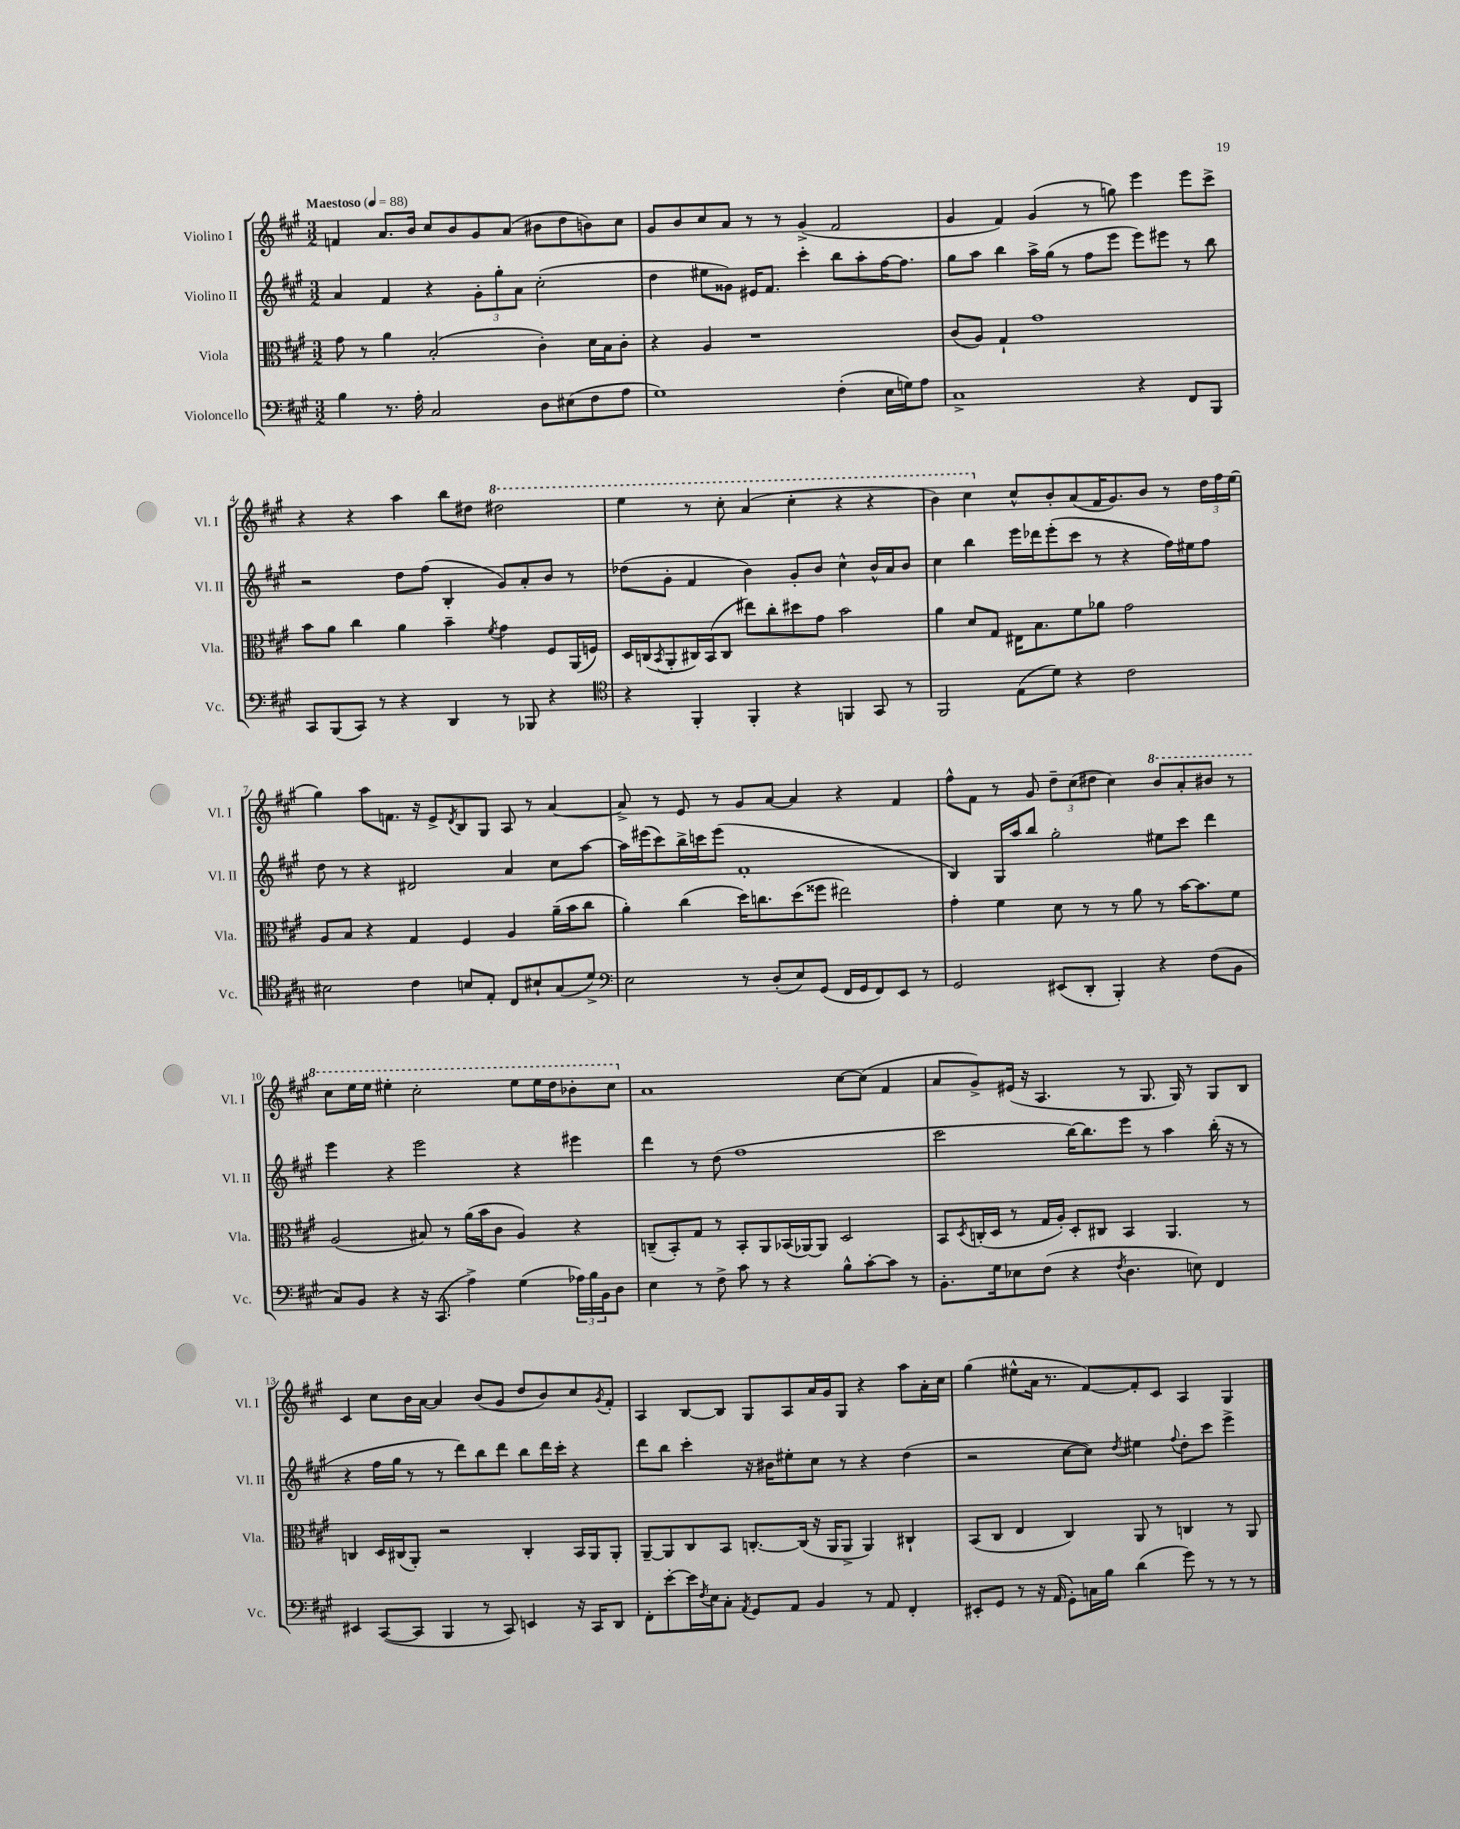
<<
\new StaffGroup <<
\new Staff = "s0" \with { instrumentName = "Violino I" shortInstrumentName = "Vl. I" } {
    \clef treble \key a \major \numericTimeSignature \time 3/2 \tempo "Maestoso" 4 = 88
    f'4 a'8. b'16 cis''8 b'8 gis'8 a'8( bis'8 d''8 b'8) cis''8 |
    gis'8 b'8 cis''8 a'8 r8 r8 gis'4->( fis'2 |
    gis'4 fis'4) gis'4( r8 g''8) e'''4 e'''8 cis'''8-> |
    r4 r4 a''4 b''8 dis''8 \ottava #1 dis'''2 |
    e'''4 r8 cis'''8-. a''4( cis'''4-. r4 r4 |
    b''4) cis'''4 \ottava #0 cis''8-^ b'8-. a'8( fis'16 gis'8.) b'8 r8 \tuplet 3/2 { d''16 fis''16 e''16( } |
    gis''4) a''8 f'8. r16 e'8-> \acciaccatura { d'8 } b8 gis8 a8 r8 a'4~ |
    a'8-> r8 e'8 r8 gis'8 a'8~ a'4 r4 fis'4 |
    fis''8-^ fis'8 r8 gis'8 \tuplet 3/2 { d''8-- cis''8( dis''8 } cis''4) \ottava #1 b''8 a''8-. bis''8 r8 |
    cis'''8 e'''16 e'''16 eis'''4-. cis'''2-. eis'''8 eis'''16 d'''16 bes''8-. cis'''8 \ottava #0 |
    a'1 cis''8~ cis''8( fis'4 |
    a'8 gis'8->) eis'16( r16 a4. r8 gis8. gis16) r8 gis8 b8 |
    cis'4 cis''8 b'16 a'16~ a'4 b'8( gis'8 d''8 b'8) cis''8 \acciaccatura { gis'8 } fis'8-. |
    a4 b8~ b8 gis8 a8 a'16 gis'16 gis8 r4 a''8 a'16-. cis''16 |
    gis''4( eis''8-^ a'16 r8. fis'8~) fis'8-. cis'8 a4 gis4 \bar "|." |
}
\new Staff = "s1" \with { instrumentName = "Violino II" shortInstrumentName = "Vl. II" } {
    \clef treble \key a \major \numericTimeSignature \time 3/2
    a'4 fis'4 r4 \tuplet 3/2 { gis'8-. gis''8-. a'8 } cis''2-.( |
    d''4 eis''8 gisis'8) eis'16 fis'8. cis'''4-. b''8 a''8-. fis''16~ fis''8. |
    gis''8 a''8 b''4 a''16-> gis''16( r8 fis''8 e'''8 e'''8) eis'''8 r8 b''8 |
    r2 d''8 fis''8( b4-. gis'8) a'8-. b'8 r8 |
    des''8( gis'8-. fis'4 b'4) gis'8-. b'8 cis''4-^ b'16-^ a'16 b'8 |
    cis''4 b''4 e'''16 des'''16 e'''8-.( cis'''8 r8 r4 fis''16) eis''16 fis''8 |
    d''8 r8 r4 dis'2 a'4 cis''8 a''8~ |
    a''16 eis'''16( cis'''8) b''16-> c'''16 eis'''8( fis'1-. |
    b4) gis16 a''16 b''8 gis''2-. eis''8 cis'''8 d'''4 |
    e'''4 r4 e'''2 r4 eis'''4 |
    d'''4 r8 d''8( fis''1 |
    cis'''2 b''16~) b''8. e'''8 r8 a''4 b''16-.( r16 r8 |
    r4 fis''16 gis''16 r8 r8 d'''8) b''8 d'''8 b''8 d'''16 cis'''16-. r4 |
    d'''8 b''8 cis'''4-. r16 bis'16 eis''8-. cis''8 r8 r4 d''4( |
    r2 cis''8~ cis''8) \acciaccatura { d''8 } eis''4 \appoggiatura { fis''8 } d''8-. cis'''8 e'''4-> \bar "|." |
}
\new Staff = "s2" \with { instrumentName = "Viola" shortInstrumentName = "Vla." } {
    \clef alto \key a \major \numericTimeSignature \time 3/2
    gis'8 r8 a'4 b2-.( cis'4-.) d'16 b16 cis'8-. |
    r4 a4 r1 |
    cis'8( a8) gis4-! gis'1 |
    b'8 a'8 cis''4 a'4 b'4-- \acciaccatura { fis'8 } gis'4 fis8 a,16( f16) |
    d16 c16( \acciaccatura { b,8 } a,8-. cis16) b,16( cis8 eis''8) cis''8-. dis''8 gis'8 b'2 |
    a'4 d'8 gis8 eis16 b8. fis'8 aes'8 gis'2 |
    a8 b8 r4 gis4 fis4 a4 a'16--( b'16 cis''8 |
    a'4-.) cis''4( d''16) c''8. d''8( fisis''8 eis''2) |
    gis'4-. fis'4 d'8 r8 r8 a'8 r8 b'16~ b'8. fis'8 |
    a2( bis8) r8 a'16( b'16 cis'8 a4) r4 |
    c8--( b,8-.) gis8 r8 b,8-. a,8 bes,16( aes,16~) aes,8 d2 |
    b,8 \acciaccatura { d8 } c16-.( d16 r8 gis16 a16-.) d8-. cis8 b,4 a,4. r8 |
    c4 d16 cis16( a,8-.) r2 cis4-. b,16 a,16 a,8-. |
    a,8~-- a,8 cis8 b,8 c8.~-. c16( r16 a,16 a,8-> a,4) cis4-! |
    b,8( cis8 e4 cis4) a,8 r8 c4 r8 a,8 \bar "|." |
}
\new Staff = "s3" \with { instrumentName = "Violoncello" shortInstrumentName = "Vc." } {
    \clef bass \key a \major \numericTimeSignature \time 3/2
    b4 r8. a16-. cis2 d8 eis8( fis8 a8 |
    gis1) fis4-.( e16 g16) a8 |
    cis1-> r4 fis,8 b,,8 |
    cis,8 b,,8( cis,8) r8 r4 d,4 r8 bes,,8 r4 |
    \clef tenor r4 fis,4-. fis,4-. r4 f,4 gis,8 r8 |
    fis,2 e8( d'8) r4 cis'2 |
    bis2 cis'4 b8 e8-. cis8 bis8-! gis8( d'8->) |
    \clef bass e2 r8 d8-.( e8) gis,8( fis,16 gis,16 fis,8) e,8 r8 |
    gis,2 eis,8( d,8-. b,,4-.) r4 fis8( b,8 |
    cis8) b,8 r4 r16 cis,8.( a4->) gis4( \tuplet 3/2 { aes16) b16 b,16 } d8 |
    e4 r8 fis8-> cis'8 r8 r4 b8-^ cis'8~-. cis'8 r8 |
    b,8.-. gis16 ees8 fis8( r4 \acciaccatura { fis8 } d4. e8) fis,4 |
    eis,4 cis,8~( cis,8 b,,4 r8 cis,8) e,4 r16 cis,16 d,8 |
    fis,8-. e'8~-. e'16 \acciaccatura { fis8 } e16 cis8-. \acciaccatura { a,8 } gis,8 a,8 b,4 r8 a,8 fis,4-. |
    eis,8-. gis,8 r8 r16 a,16( gis,8-.) c16 b16 d'4( gis'8) r8 r8 r8 \bar "|." |
}
>>
>>
